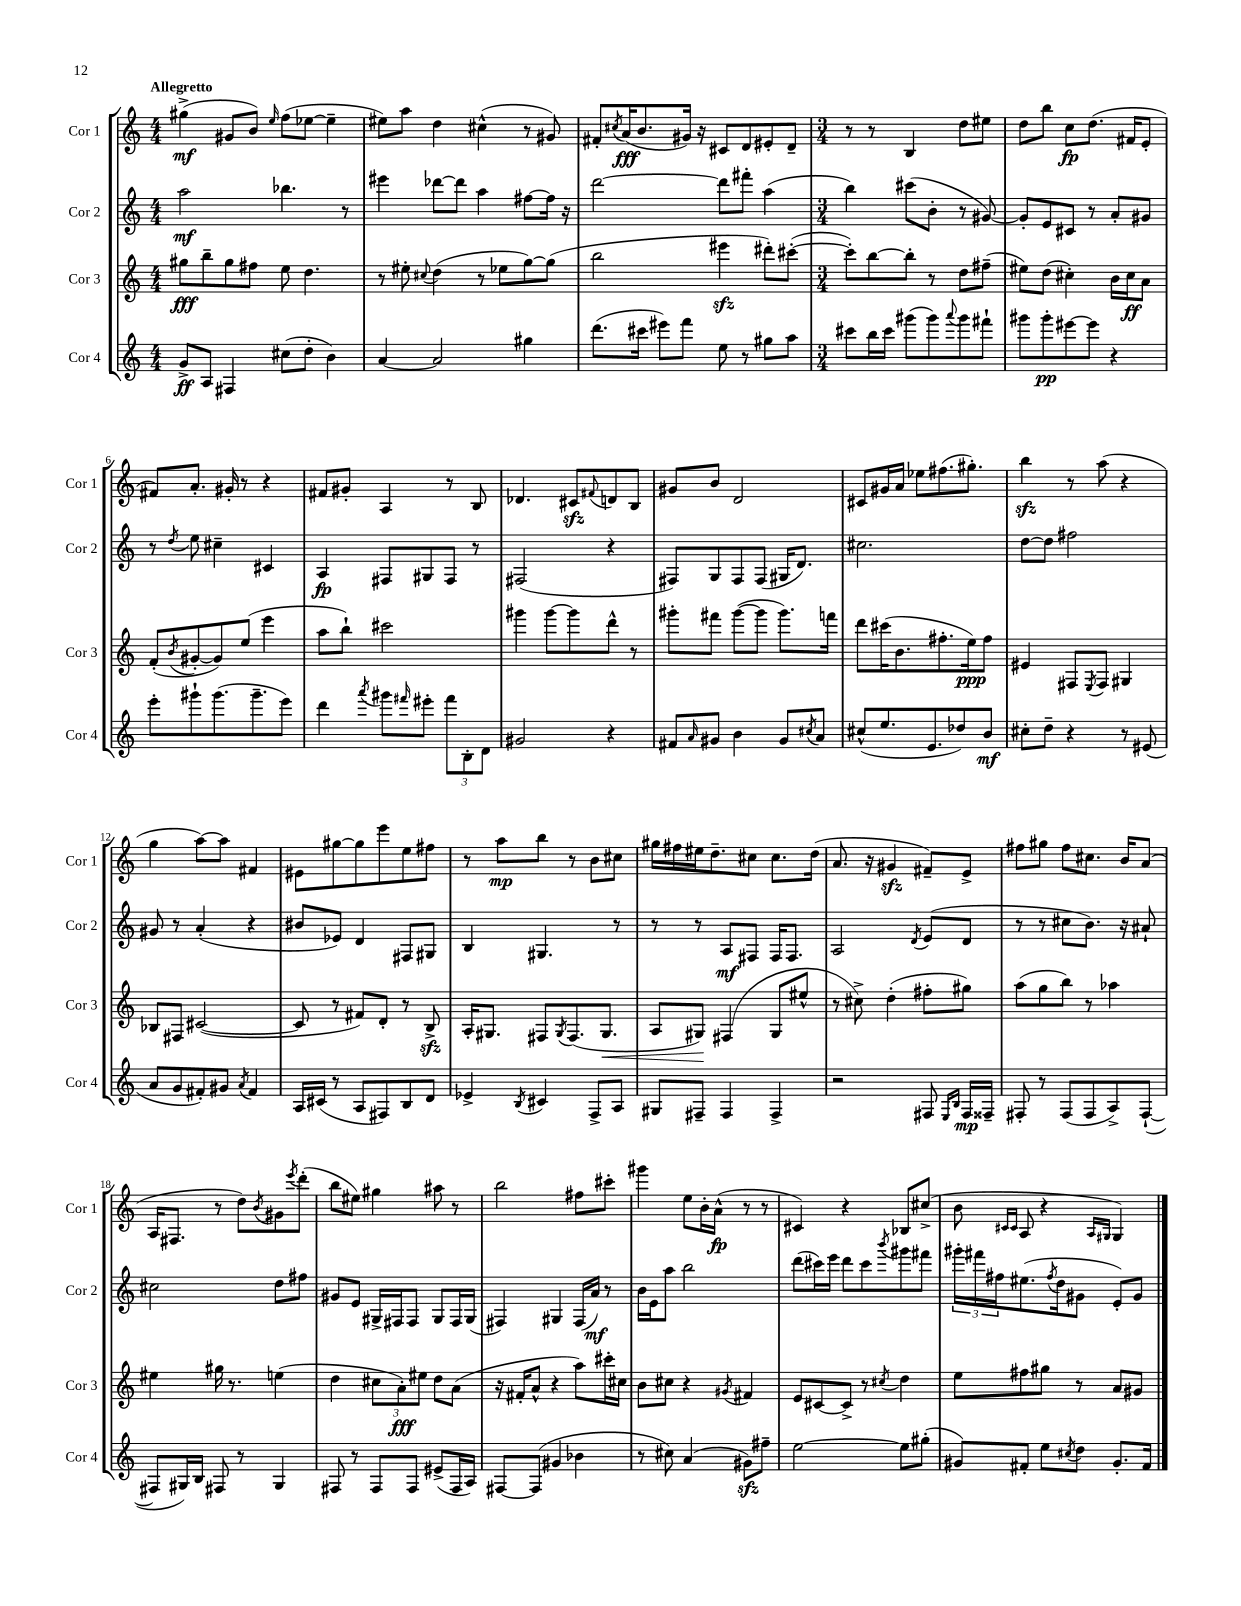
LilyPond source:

<<
\new StaffGroup <<
\new Staff = "s0" \with { instrumentName = "Cor 1" shortInstrumentName = "Cor 1" } {
    \clef treble \key c \major \numericTimeSignature \time 4/4 \tempo "Allegretto"
    gis''4->\mf( gis'8 b'8) \grace { e''16 } f''8( ees''8~ ees''4-- |
    eis''8) a''8 d''4 cis''4-^( r8 gis'8) |
    fis'8-. \acciaccatura { cis''8 } a'16\fff( b'8. gis'16) r16 cis'8 d'8 eis'8-. d'8-- |
    \numericTimeSignature \time 3/4 r8 r8 b4 d''8 eis''8 |
    d''8 b''8 c''8\fp d''8.( fis'16 e'8-. |
    fis'8) a'8.-. gis'16-. r8 r4 |
    fis'8 gis'8-. a4 r8 b8 |
    des'4. cis'8\sfz \appoggiatura { fis'8 } d'8 b8 |
    gis'8 b'8 d'2 |
    cis'8 gis'16 a'16 ees''8 fis''8.( gis''8.-.) |
    b''4\sfz r8 a''8( r4 |
    g''4 a''8~) a''8 fis'4 |
    eis'8 gis''8~ gis''8 e'''8 e''8 fis''8 |
    r8 a''8\mp b''8 r8 b'8 cis''8 |
    gis''16 fis''16 eis''16 d''8.-- cis''8 cis''8. d''16( |
    a'8. r16 gis'4\sfz fis'8--) e'8-> |
    fis''8 gis''8 fis''8 cis''8. b'16 a'8( |
    a16 fis8. r8 d''8) \acciaccatura { b'8 } gis'8 \acciaccatura { e'''8 } d'''8-.( |
    b''8 eis''8) gis''4 ais''8 r8 |
    b''2 fis''8 cis'''8-. |
    gis'''4 e''8 b'16-. a'16-^\fp( r8 r8 |
    cis'4) r4 bes8 cis''8->( |
    b'8 \grace { cis'16 cis'16 } a8 r4 \grace { a16 gis16 } gis4) \bar "|." |
}
\new Staff = "s1" \with { instrumentName = "Cor 2" shortInstrumentName = "Cor 2" } {
    \clef treble \key c \major \numericTimeSignature \time 4/4
    a''2\mf bes''4. r8 |
    eis'''4 des'''8~ des'''8 a''4 fis''8~ fis''16 r16 |
    d'''2~ d'''8 fis'''8-. a''4( |
    \numericTimeSignature \time 3/4 b''4) cis'''8( b'8-. r8 gis'8~) |
    gis'8-. e'8 cis'8 r8 a'8-. gis'8 |
    r8 \acciaccatura { d''8 } e''8 cis''4-- cis'4 |
    a4\fp fis8 gis8 fis8 r8 |
    fis2( r4 |
    fis8) g8 fis8 fis8( gis16 d'8.) |
    cis''2. |
    d''8~ d''8 fis''2 |
    gis'8 r8 a'4-.( r4 |
    bis'8 ees'8) d'4 fis8 gis8 |
    b4 gis4. r8 |
    r8 r8 a8\mf fis8 fis16 fis8. |
    a2 \acciaccatura { d'8 } e'8( d'8 |
    r8 r8 cis''8 b'8.) r16 ais'8-! |
    cis''2 d''8 fis''8 |
    gis'8 e'8 gis16-> fis16 fis8 gis8 fis16 gis16( |
    fis4) gis4 fis16( a'16\mf) r8 |
    b'16 e'16 a''8 b''2 |
    d'''8( cis'''16) e'''16 d'''8 cis'''8 \acciaccatura { b'''8 } gis'''8 fis'''8 |
    \tuplet 3/2 { gis'''16-. fis'''16 fis''16 } eis''8.( \acciaccatura { fis''8 } d''16 gis'8 e'8-.) gis'8 \bar "|." |
}
\new Staff = "s2" \with { instrumentName = "Cor 3" shortInstrumentName = "Cor 3" } {
    \clef treble \key c \major \numericTimeSignature \time 4/4
    gis''8\fff b''8-- gis''8 fis''8 e''8 d''4. |
    r8 eis''8-. \appoggiatura { cis''8 } d''4( r8 ees''8 g''8~) g''8( |
    b''2 eis'''4\sfz dis'''8-.) cis'''8~-.( |
    \numericTimeSignature \time 3/4 cis'''8-.) b''8~ b''8-. r8 d''8 fis''8--( |
    eis''8) d''8( cis''4-.) b'16 cis''16\ff a'8 |
    f'8-.( \acciaccatura { b'8 } gis'8~-. gis'8) e''8( e'''4 |
    a''8 b''8-!) cis'''2 |
    gis'''4 gis'''8~ gis'''8 d'''8-^ r8 |
    gis'''8-. fis'''8 gis'''8~( gis'''8 gis'''8.) f'''16 |
    d'''8 cis'''16( b'8. fis''8.-. e''16\ppp) fis''8 |
    eis'4 fis8 \acciaccatura { e8 } fis8 gis4 |
    bes8 fis8 cis'2~( |
    cis'8 r8 fis'8) d'8-. r8 b8->\sfz |
    a16-. gis8. fis8 \acciaccatura { gis8 } fis8.( gis8.\< |
    a8 gis8\!) fis4( gis8 eis''8-^ |
    r8 cis''8->) d''4-.( fis''8-. gis''8) |
    a''8( g''8 b''8) r8 aes''4 |
    eis''4 gis''16 r8. e''4( |
    d''4 \tuplet 3/2 { cis''8 a'8-.\fff) eis''8 } d''8 a'8( |
    r16 fis'16-. a'8-^ r4 a''8) cis'''16-. cis''16 |
    b'8 cis''8 r4 \acciaccatura { gis'8 } fis'4 |
    e'8 cis'8~ cis'8-> r8 \acciaccatura { cis''8 } d''4 |
    e''8 fis''8 gis''8 r8 a'8 gis'8 \bar "|." |
}
\new Staff = "s3" \with { instrumentName = "Cor 4" shortInstrumentName = "Cor 4" } {
    \clef treble \key c \major \numericTimeSignature \time 4/4
    g'8->\ff a8 fis4 cis''8( d''8-. b'4) |
    a'4~ a'2 gis''4 |
    d'''8.( cis'''16 eis'''8) f'''8 e''8 r8 gis''8 a''8 |
    \numericTimeSignature \time 3/4 cis'''8 b''16 cis'''16 gis'''8( gis'''8) \appoggiatura { a'''8 } gis'''8 fis'''8-! |
    gis'''8 gis'''8-.\pp eis'''8~ eis'''8 r4 |
    e'''8-. gis'''8-! gis'''8.( gis'''8.-- e'''8) |
    d'''4 \acciaccatura { a'''8 } gis'''8 \grace { fis'''16 } eis'''8-. \tuplet 3/2 { fis'''8 b8-. d'8 } |
    gis'2 r4 |
    fis'8 \grace { a'16 } gis'8 b'4 gis'8 \acciaccatura { cis''8 } a'8 |
    cis''8-^( e''8. e'8. des''8) b'8\mf |
    cis''8-. d''8-- r4 r8 eis'8( |
    a'8 g'8 fis'8-.) gis'8 \acciaccatura { a'8 } fis'4 |
    a16 cis'16( r8 a8 fis8) b8 d'8 |
    ees'4-> \acciaccatura { b8 } cis'4 f8-> a8 |
    gis8 fis8-- fis4 fis4-> |
    r2 fis8 \grace { e16 b16 } fis16\mp fisis16-- |
    fis8-. r8 fis8( fis8 a8->) fis8~-!( |
    fis8 gis16) b16 fis8 r8 gis4 |
    fis8 r8 fis8 fis8 eis'8->( fis16 a16) |
    fis8~ fis8( gis'4 bes'4 |
    r8 cis''8) a'4( gis'8\sfz) fis''8-- |
    e''2~ e''8 gis''8-.( |
    gis'8) fis'8-. e''8 \acciaccatura { cis''8 } d''8 gis'8.-. fis'16 \bar "|." |
}
>>
>>
